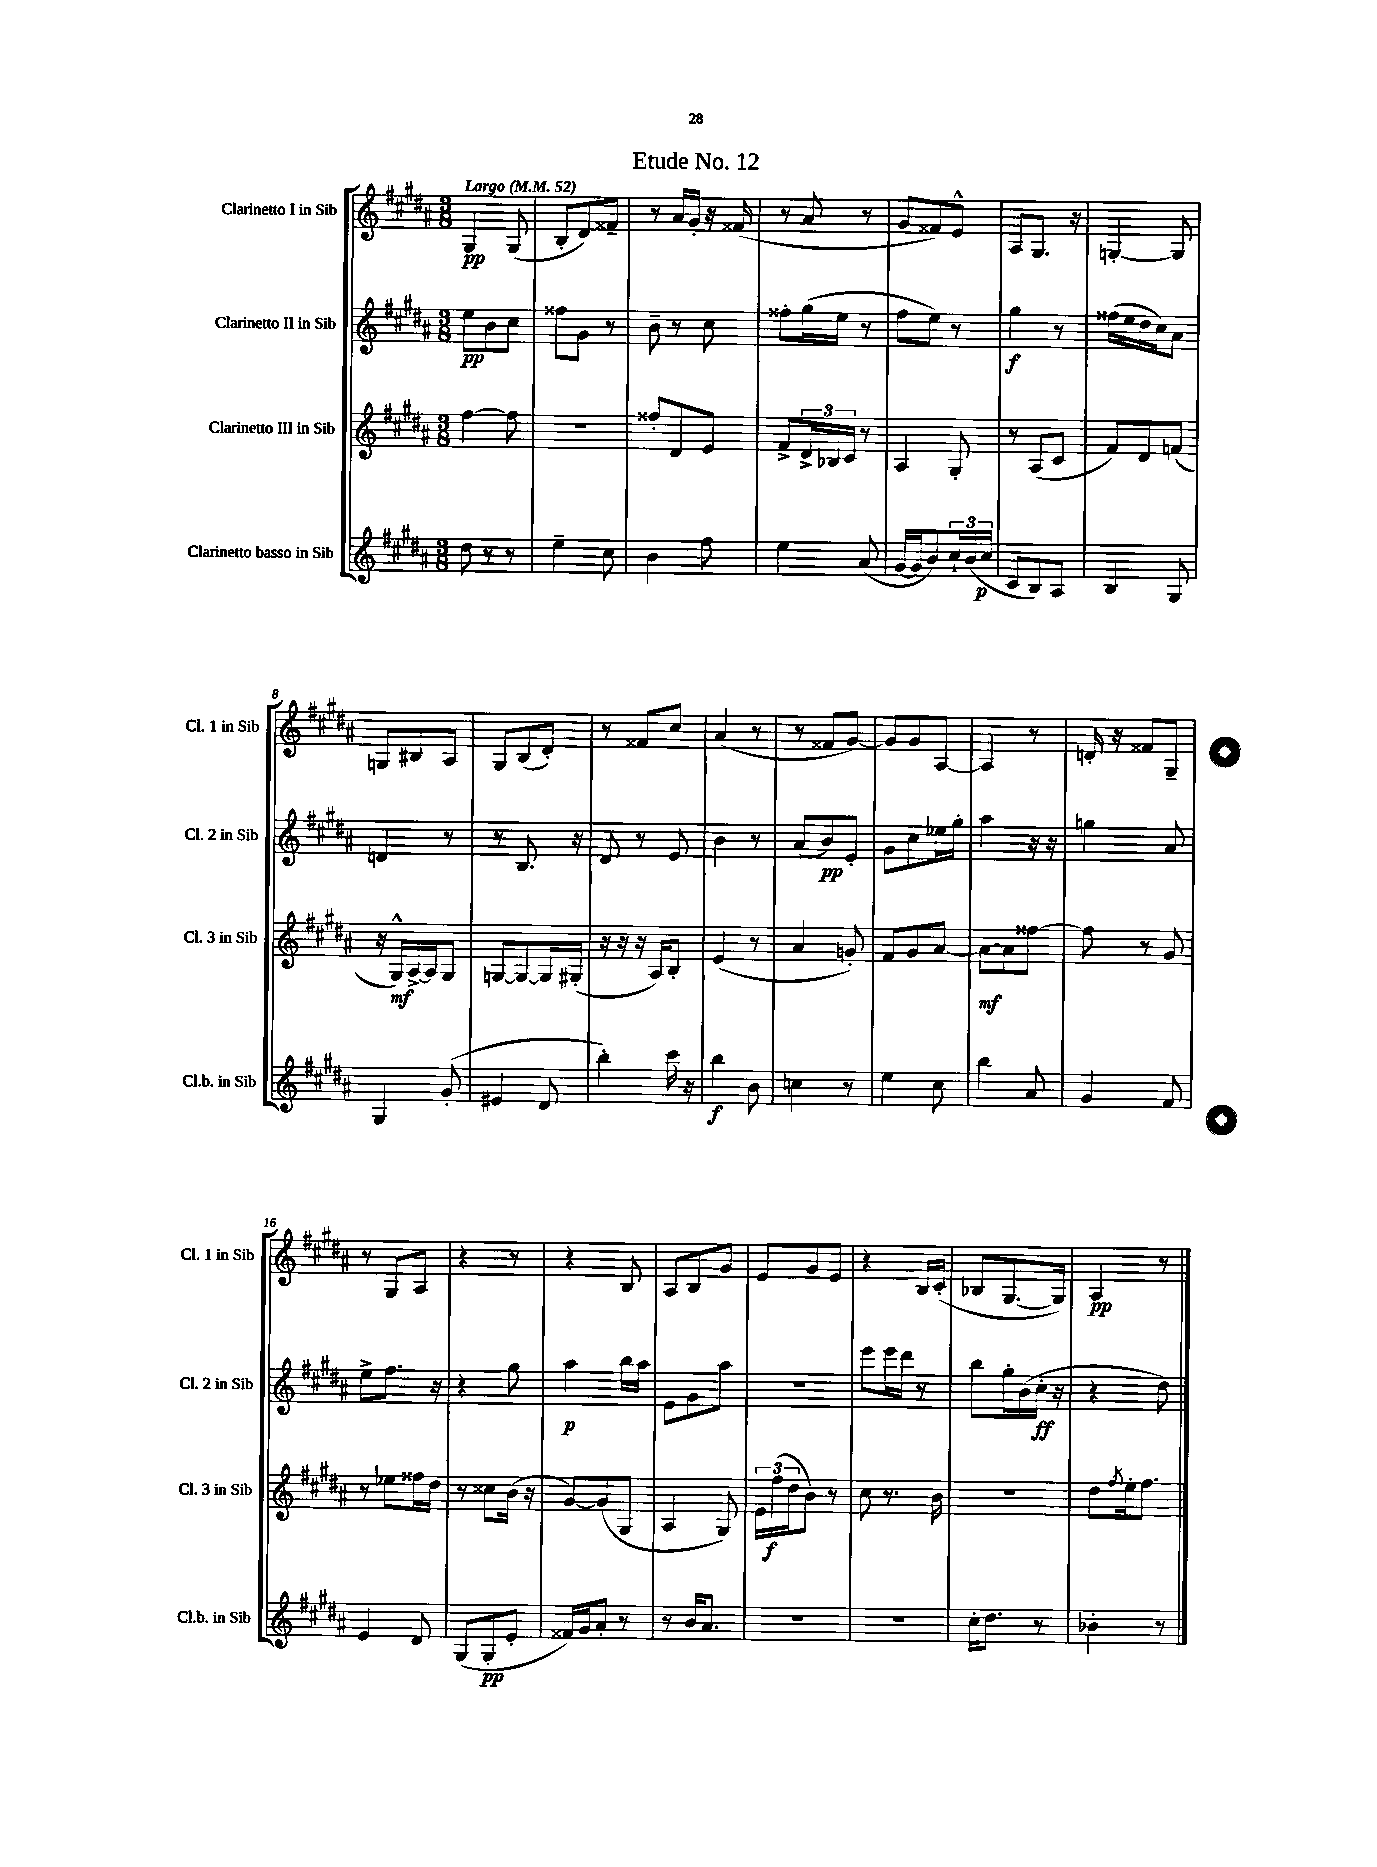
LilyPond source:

\header { title = "Etude No. 12" }
<<
\new StaffGroup <<
\new Staff = "s0" \with { instrumentName = "Clarinetto I in Sib" shortInstrumentName = "Cl. 1 in Sib" } {
    \clef treble \key b \major \numericTimeSignature \time 3/8 \tempo "Largo" 4 = 52
    gis4\pp gis8( |
    b8-. dis'8) fisis'8-- |
    r8 ais'16 gis'16-. r16 fisis'16( |
    r8 ais'8 r8 |
    gis'8 fisis'8) e'8-^ |
    ais8 gis8. r16 |
    g4~-. g8 |
    g8 bis8 ais8 |
    gis8 b8( dis'8-.) |
    r8 fisis'8 cis''8 |
    ais'4( r8 |
    r8 fisis'8 gis'8~) |
    gis'8 gis'8 ais8~ |
    ais4 r8 |
    d'16-. r16 fisis'8 gis8-- |
    r8 gis8 ais8 |
    r4 r8 |
    r4 b8 |
    ais8 b8 gis'8 |
    e'8 gis'8 e'8 |
    r4 b16 cis'16-.( |
    bes8 gis8.~ gis16) |
    ais4\pp r8 \bar "|." |
}
\new Staff = "s1" \with { instrumentName = "Clarinetto II in Sib" shortInstrumentName = "Cl. 2 in Sib" } {
    \clef treble \key b \major \numericTimeSignature \time 3/8
    e''8\pp b'8 cis''8 |
    fisis''8 gis'8 r8 |
    b'8-- r8 cis''8 |
    fisis''8-. gis''16( e''16 r8 |
    fis''8 e''8) r8 |
    gis''4\f r8 |
    fisis''16( e''16 dis''16 cis''16) ais'8 |
    d'4 r8 |
    r8 b8. r16 |
    dis'8 r8 e'8 |
    b'4 r8 |
    ais'8( b'8\pp) e'8-. |
    gis'8 cis''8 ees''16 gis''16-. |
    ais''4 r16 r16 |
    g''4 ais'8 |
    e''8-> fis''8. r16 |
    r4 gis''8 |
    ais''4\p b''16 ais''16 |
    e'8 gis'8 ais''8 |
    R4. |
    e'''8 e'''16 dis'''16 r8 |
    b''8 gis''16-. b'16( cis''16-.\ff r16 |
    r4 dis''8) \bar "|." |
}
\new Staff = "s2" \with { instrumentName = "Clarinetto III in Sib" shortInstrumentName = "Cl. 3 in Sib" } {
    \clef treble \key b \major \numericTimeSignature \time 3/8
    fis''4~ fis''8 |
    R4. |
    fisis''8-. dis'8 e'8 |
    fis'8-> \tuplet 3/2 { dis'16-> bes16 cis'16 } r8 |
    ais4 gis8-. |
    r8 ais8( cis'8 |
    fis'8) dis'8 f'8( |
    r16 gis16-^\mf) ais16~-> ais16 gis8 |
    g8~ g8~ g16 gis16-.( |
    r16 r16 r16 ais16) b8-. |
    e'4( r8 |
    ais'4 g'8-.) |
    fis'8 gis'8 ais'8~ |
    ais'8~\mf ais'8 fisis''8~ |
    fisis''8 r8 gis'8 |
    r8 ees''8 fisis''16 dis''16 |
    r8 cisis''8 b'16( r16 |
    gis'8~) gis'8( gis8 |
    ais4 gis8) |
    \tuplet 3/2 { e'16 fis''16\f( dis''16 } b'8) r8 |
    cis''8 r8. b'16 |
    R4. |
    dis''8 \acciaccatura { fis''8 } e''16-. fis''8. \bar "|." |
}
\new Staff = "s3" \with { instrumentName = "Clarinetto basso in Sib" shortInstrumentName = "Cl.b. in Sib" } {
    \clef treble \key b \major \numericTimeSignature \time 3/8
    dis''8 r8 r8 |
    e''4-- cis''8 |
    b'4 fis''8 |
    e''4 ais'8( |
    gis'16~ gis'16 b'8) \tuplet 3/2 { cis''16-! b'16( cis''16\p } |
    cis'8 b8) ais8 |
    b4 gis8 |
    gis4 gis'8-.( |
    eis'4 dis'8 |
    b''4-.) cis'''16 r16 |
    b''4\f b'8 |
    c''4 r8 |
    e''4 cis''8 |
    b''4 ais'8 |
    gis'4 fis'8 |
    e'4 dis'8 |
    gis8( gis8-.\pp e'8-. |
    fisis'16) gis'16 ais'8-. r8 |
    r8 b'16 ais'8. |
    R4. |
    R4. |
    cis''16-. dis''8. r8 |
    bes'4-. r8 \bar "|." |
}
>>
>>
